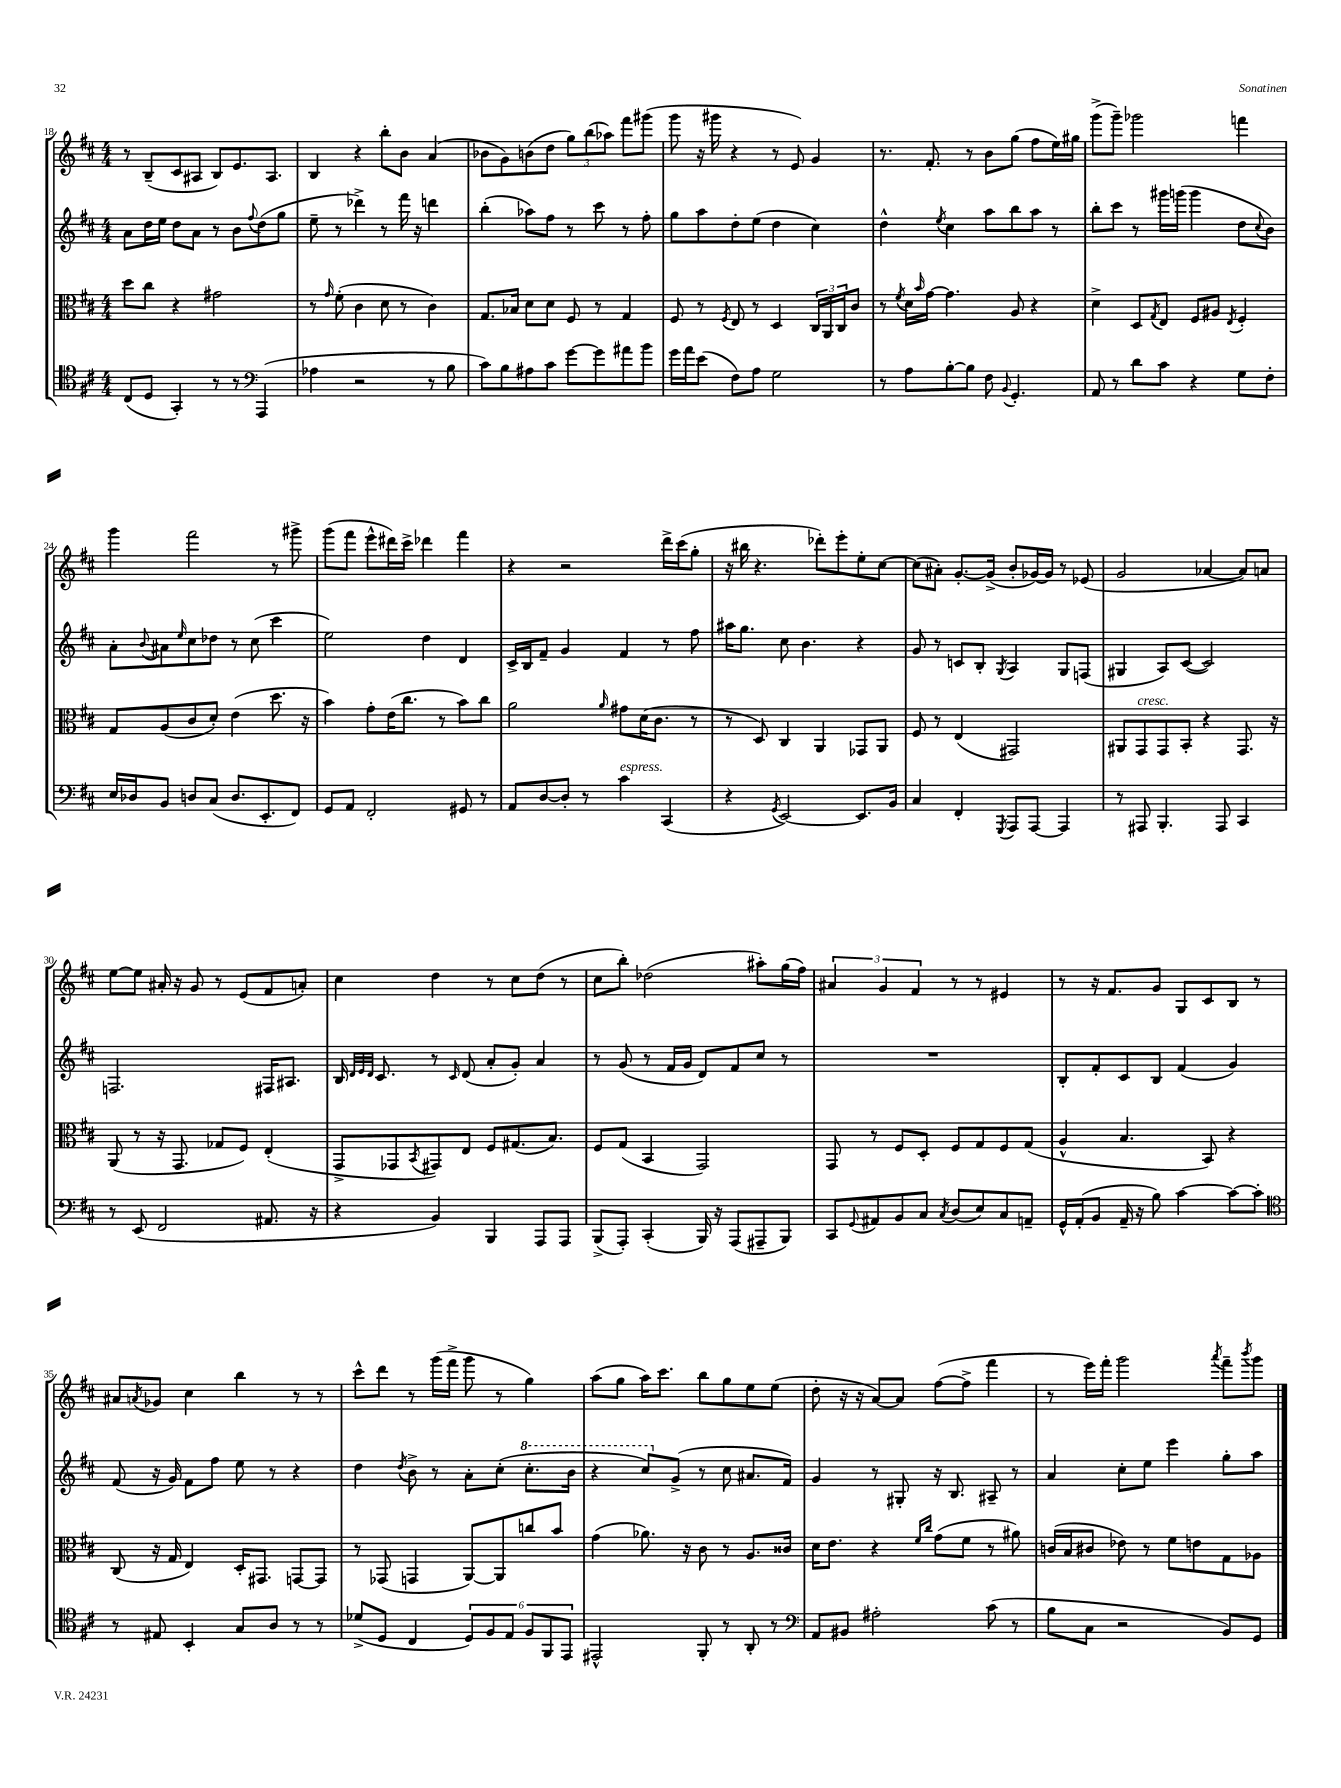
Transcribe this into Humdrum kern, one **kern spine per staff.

**kern	**kern	**kern	**kern
*staff4	*staff3	*staff2	*staff1
*clefC4	*clefC3	*clefG2	*clefG2
*k[f#c#]	*k[f#c#]	*k[f#c#]	*k[f#c#]
*M4/4	*M4/4	*M4/4	*M4/4
(8C#	8dd	8a	8r
8D	8cc#	16dd	(8B~
.	.	16ee	.
4GG')	4r	8dd	8c#
.	.	8a	8A#
8r	2g#	8r	8B)
8r	.	8b	8.e
*clefF4	*	*	*
.	.	8qqff#	.
(4AAA	.	(8dd	.
.	.	.	8.A#
.	.	8gg	.
=	=	=	=
4A-	8r	8ee~	4B
.	16qqg	.	.
.	(8f#'	8r	.
2r	4c#	4ddd-^)	4r
.	8d	8r	8bb'
.	8r	16fff#	8b
.	.	16r	.
8r	4c#)	4ddd	(4a
8B	.	.	.
=	=	=	=
8c#)	8.G	(4bb'	8b-
8B	.	.	8g)
.	16B-	.	.
8A#	8d	8aa-)	(8b
8c#	8d	8ff#	8dd
[8g	8F#	8r	12gg)
.	.	.	(12bb
8g]	8r	8ccc#	.
.	.	.	12aa-)
8a#	4G	8r	8fff#
8b	.	8ff#'	(8ggg#
=	=	=	=
16g	8F#	8gg	8ggg
16a	.	.	.
(8e	8r	8aa	16r
.	.	.	16ggg#
.	8qF#	.	.
8F#)	8E	8dd'	4r
8A	8r	(8ee	.
2G	4D	4dd	8r
.	.	.	8e)
.	24C#	4cc#)	4g
.	24AA	.	.
.	24C#	.	.
.	8c#	.	.
=	=	=	=
8r	8r	4dd^^	8.r
.	8qf#	.	.
8A	16d	.	.
.	16qqb	.	.
.	[16g	.	8.f#'
.	.	8qee	.
[8B'	4.g]	4cc#	.
8B]	.	.	8r
8F#	.	8aa	8b
8qqBB	.	.	.
4.GG'	8A	8bb	(8gg
.	4r	8aa	8ff#
.	.	8r	16ee)
.	.	.	16gg#
=	=	=	=
8AA	4d^	8bb'	(8ggg^
8r	.	8ccc#	8ggg~)
8d	8D	8r	2ggg-
.	8qG	.	.
8c#	8E	16ggg#	.
.	.	(16ggg	.
4r	8F#	4ggg	.
.	8A#	.	.
.	8qE	.	.
8G	4F#'	8dd	4fff
.	.	8qqcc#	.
8F#'	.	8b)	.
=	=	=	=
16E	8G	8a'	4ggg
16D-	.	.	.
.	.	8qqb	.
8BB	(8A	8a#	.
.	.	16qqee	.
8D	8c#	8cc#	2fff#
(8C#	8d')	8dd-	.
8.D	(4e	8r	.
.	.	(8cc#	.
8.EE'	.	.	.
.	8.dd	4ccc#	8r
8FF#)	.	.	8ggg#^
.	16r	.	.
=	=	=	=
8GG	4b)	2ee)	(8ggg
8AA	.	.	8fff#
2FF#'	8g'	.	8eee^^
.	(16e	.	16ddd#)
.	8.cc#	.	16ccc#^
.	.	4dd	4ddd-
.	8r	.	.
8GG#	8b)	4d	4fff#
8r	8cc#	.	.
=	=	=	=
8AA	2a	16c#^	4r
.	.	16B	.
[8D	.	8f#~	.
8D']	.	4g	2r
8r	.	.	.
.	16qqa	.	.
4c#	8g#	4f#	.
.	(16d	.	.
.	8.c#	.	.
(4CC#	.	8r	16ddd^
.	.	.	(16ccc#
.	8r	8ff#	8gg'
=	=	=	=
4r	8r	16aa#	16r
.	.	8.gg	16bb#
.	8D)	.	4.r
8qGG	.	.	.
[2EE)	4C#	8cc#	.
.	.	4.b	.
.	4AA	.	8ddd-')
.	.	.	8eee'
8.EE]	8GG-	4r	8ee'
.	8AA	.	[8cc#
16BB	.	.	.
=	=	=	=
4C#	8F#	8g	(8cc#]
.	8r	8r	8a#')
4FF#'	(4E	8c	[8.g'
.	.	8B'	.
.	.	.	(16g^]
8qGGG	.	8qG	.
8AAA	2GG#)	4A	8b'
[8AAA	.	.	[16g-)
.	.	.	16g-]
4AAA]	.	8G	8r
.	.	(8F	(8e-
=	=	=	=
8r	8AA#	4G#	2g
8AAA#	8GG	.	.
4.BBB'	8GG	8A)	.
.	8BB'	([8c#	.
.	4r	2c#])	[4a-
8AAA#	.	.	.
4CC#	8.GG	.	8a-])
.	.	.	8a
.	16r	.	.
=	=	=	=
8r	(8AA	2.F	[8ee
(8EE	8r	.	8ee]
2FF#	16r	.	16a#'
.	8.GG	.	16r
.	.	.	8g
.	8G-	.	8r
.	8F#)	.	(8e
8.AA#	(4E'	16F#	8f#
.	.	8.A#	.
.	.	.	8a')
16r	.	.	.
=	=	=	=
4r	8GG^	16B	4cc#
.	.	32qqd	.
.	.	32qqe	.
.	.	32qqd	.
.	.	8.c#	.
.	8GG-	.	.
.	8qBB	.	.
4BB)	8GG#)	8r	4dd
.	.	16qqc#	.
.	8E	(8d	.
4BBB	8F#	8a'	8r
.	(8.G#	8g')	8cc#
8AAA	.	4a	(8dd
.	8.B)	.	.
8AAA	.	.	8r
=	=	=	=
(8BBB^	8F#	8r	8cc#
8AAA')	(8G	(8g	8bb')
(4CC#'	4BB	8r	(2dd-
.	.	16f#	.
.	.	16g	.
16BBB)	2GG)	8d)	.
16r	.	.	.
(8AAA	.	8f#	.
8AAA#~	.	8cc#	8aa#')
8BBB)	.	8r	(16gg
.	.	.	16ff#)
=	=	=	=
8CC#	8GG	1r	6a#
8qqGG	.	.	.
8AA#	8r	.	.
.	.	.	6g
8BB	8F#	.	.
.	.	.	6f#
8C#	8D'	.	.
8qC#	.	.	.
(8D	8F#	.	8r
8E)	8G	.	8r
8C#	8F#	.	4e#
8AA~	(8G	.	.
=	=	=	=
16GG^^	4A^^	8B'	8r
(16AA'	.	.	.
8BB	.	8f#'	16r
.	.	.	8.f#
16AA~	4.B	8c#	.
16r	.	.	.
8B)	.	8B	8g
[4c#	.	(4f#	8G
.	8BB)	.	8c#
8c#_	4r	4g)	8B
8c#']	.	.	8r
=	=	=	=
*clefC4	*	*	*
8r	(8C#	(8f#	8a#
.	.	.	8qa
8E#	16r	16r	8g-
.	16G	16g)	.
4BB'	4E)	8f#	4cc#
.	.	8ff#	.
8G	16D'	8ee	4bb
.	8.GG#	.	.
8A	.	8r	.
8r	[8GG	4r	8r
8r	8GG]	.	8r
=	=	=	=
(8d-^	8r	4dd	8ccc#^^
8D	(8GG-	.	8ddd
.	.	8qdd	.
4C#	4GG	8b^	8r
.	.	8r	(16ggg
.	.	.	16fff#^
12D)	[8AA)	8a'	8ggg
12F#	.	.	.
.	8AA]	(8cc#'	8r
12E	.	.	.
12F#	8cc	8.ccc#'	4gg)
12FF#	.	.	.
.	8b	.	.
12EE	.	.	.
.	.	16bb	.
=	=	=	=
2EE#^^	(4g	4r	(8aa
.	.	.	8gg
.	8.a-)	8ccc#)	16aa)
.	.	.	8.ccc#
.	.	(8g^	.
.	16r	.	.
8FF#'	8c#	8r	8bb
8r	8r	8cc#	8gg
8AA'	8.A	8.a#	8ee
8r	.	.	(8ee
.	16c##	16f#)	.
=	=	=	=
*clefF4	*	*	*
8AA	16d	4g	8dd'
.	8.e	.	.
8BB#	.	.	16r
.	.	.	16r
2A#'	4r	8r	[8a)
.	.	8G#'	8a]
.	16qqf#	.	.
.	16qqcc#	.	.
.	(8g	16r	([8ff#
.	.	8.B	.
.	8f#	.	8ff#^]
(8c#	8r	8A#~	4fff#
8r	8a#)	8r	.
=	=	=	=
8B	(16c	4a	8r
.	16B	.	.
8C#	8c#	.	16eee)
.	.	.	16fff#'
2r	8e-)	8cc#'	2ggg
.	8r	8ee	.
.	8f#	4eee	.
.	8e	.	.
.	.	.	8qaaa
8BB)	8G	8gg'	8fff#~
.	.	.	8qbbb
8GG	8A-	8aa	8ggg
==	==	==	==
*-	*-	*-	*-
